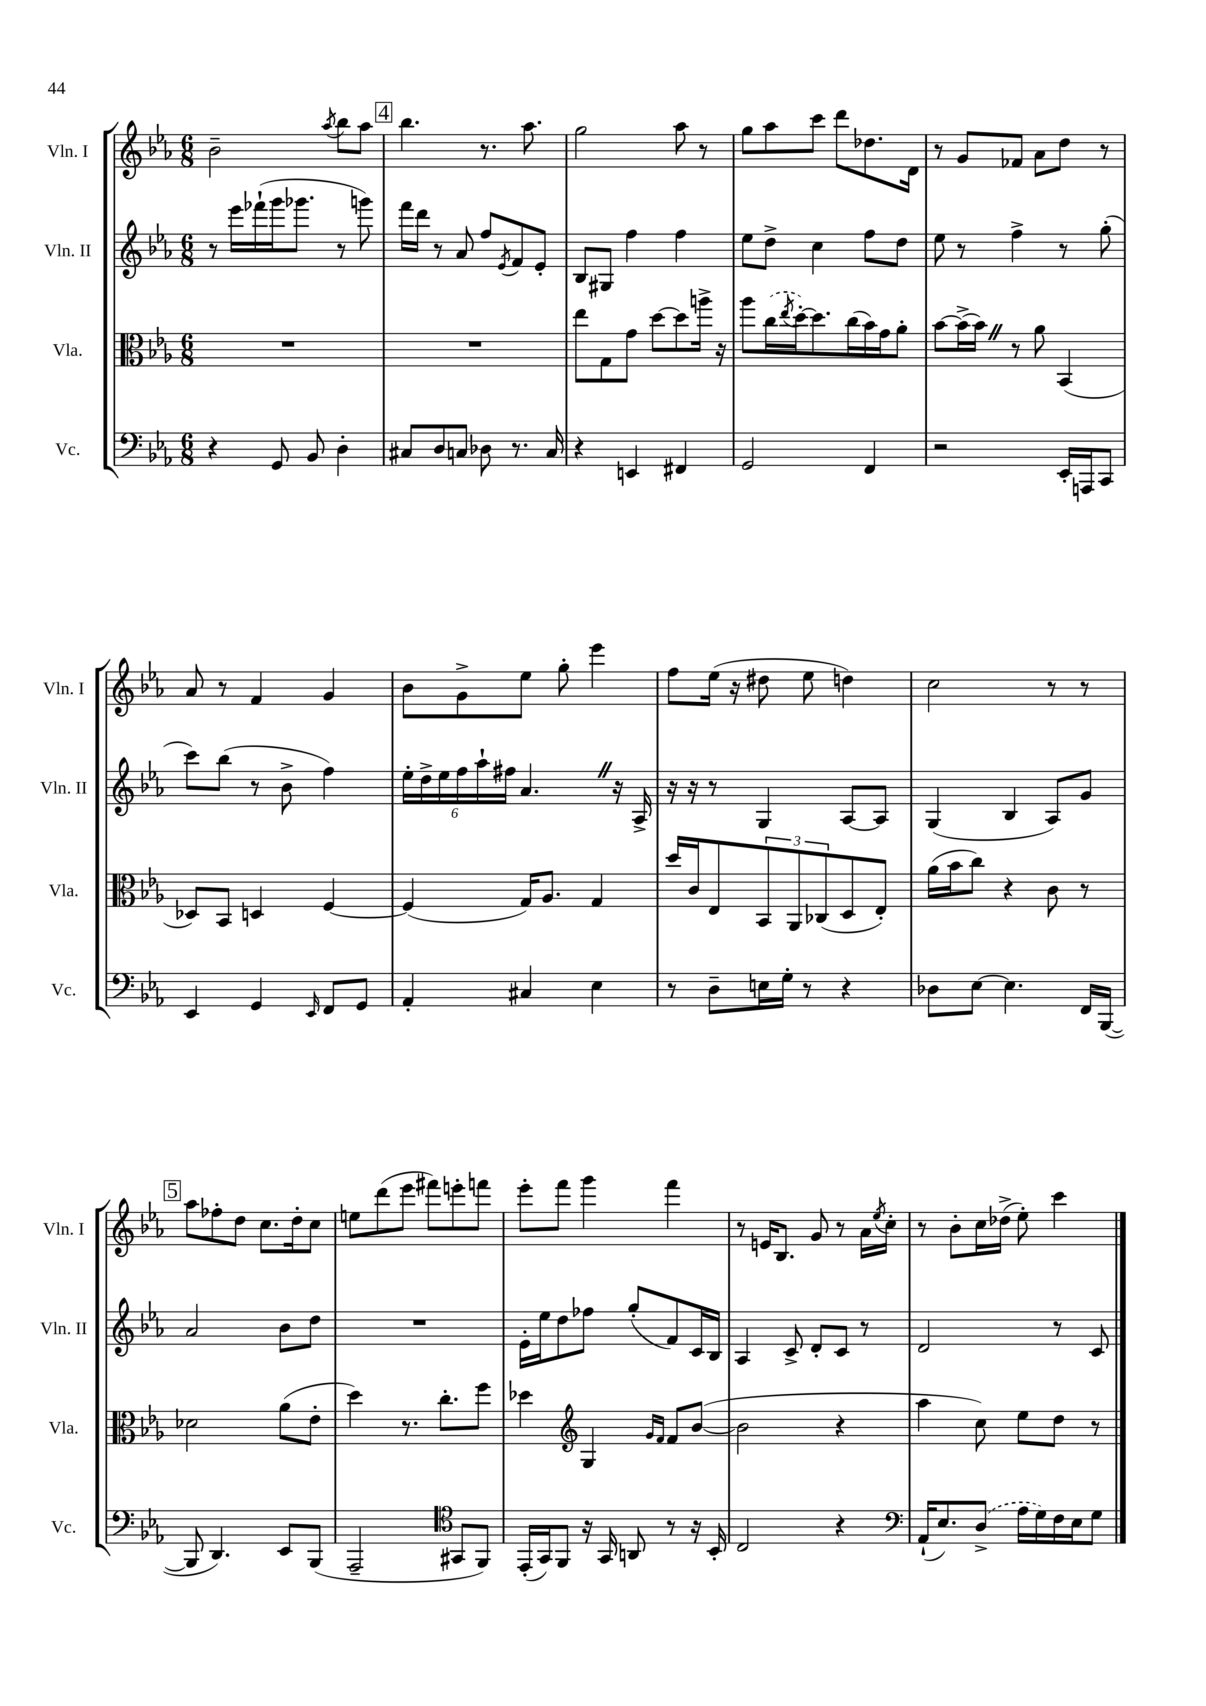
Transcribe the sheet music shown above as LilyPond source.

<<
\new StaffGroup <<
\new Staff = "s0" \with { instrumentName = "Vln. I" shortInstrumentName = "Vln. I" } {
    \clef treble \key ees \major \numericTimeSignature \time 6/8
    bes'2-- \acciaccatura { aes''8 } bes''8 aes''8 |
    \mark \markup { \box "4" } bes''4. r8. aes''8. |
    g''2 aes''8 r8 |
    g''8 aes''8 c'''8 d'''8 des''8. d'16 |
    r8 g'8 fes'8 aes'8 d''8 r8 |
    aes'8 r8 f'4 g'4 |
    bes'8 g'8-> ees''8 g''8-. ees'''4 |
    f''8 ees''16( r16 dis''8 ees''8 d''4) |
    c''2 r8 r8 |
    \mark \markup { \box "5" } aes''8 fes''8-. d''8 c''8. d''16-. c''8 |
    e''8 d'''8( ees'''8 fis'''8) e'''8-. f'''8 |
    ees'''8-. f'''8 g'''4 f'''4 |
    r8 e'16 bes8. g'8 r8 aes'16 \acciaccatura { ees''8 } c''16-. |
    r8 bes'8-. c''16 des''16->( ees''8-.) c'''4 \bar "|." |
}
\new Staff = "s1" \with { instrumentName = "Vln. II" shortInstrumentName = "Vln. II" } {
    \clef treble \key ees \major \numericTimeSignature \time 6/8
    r8 ees'''16 fes'''16-!( g'''16 ges'''8. r8 g'''8) |
    \mark \markup { \box "4" } f'''16 d'''16 r8 aes'8 f''8 \acciaccatura { ees'8 } f'8 ees'8-. |
    bes8 gis8 f''4 f''4 |
    ees''8 d''8-> c''4 f''8 d''8 |
    ees''8 r8 f''4-> r8 g''8-.( |
    c'''8) bes''8( r8 bes'8-> f''4) |
    \tuplet 6/4 { ees''16-. d''16-> ees''16 f''16 aes''16-! fis''16 } aes'4. \once \override BreathingSign.text = \markup { \musicglyph "scripts.caesura.straight" } \breathe r16 aes16-> |
    r16 r16 r8 g4 aes8~ aes8 |
    g4( bes4 aes8) g'8 |
    \mark \markup { \box "5" } aes'2 bes'8 d''8 |
    R2. |
    ees'16-. ees''16 d''8 fes''8 g''8-.( f'8) c'16 bes16 |
    aes4 c'8-> d'8-. c'8 r8 |
    d'2 r8 c'8 \bar "|." |
}
\new Staff = "s2" \with { instrumentName = "Vla." shortInstrumentName = "Vla." } {
    \clef alto \key ees \major \numericTimeSignature \time 6/8
    R2. |
    \mark \markup { \box "4" } R2. |
    ees''8 g8 g'8 d''8~ d''8 a''16-> r16 |
    aes''8 \once \slurDashed c''16( \acciaccatura { ees''8 } d''16~-.) d''8. c''16( bes'16) g'16 aes'8-. |
    bes'8~ bes'16->( bes'16) \once \override BreathingSign.text = \markup { \musicglyph "scripts.caesura.straight" } \breathe r8 aes'8 bes,4( |
    des8) bes,8 d4 f4~ |
    f4( g16) aes8. g4 |
    d''16 c'16 ees8 \tuplet 3/2 { bes,8 aes,8 ces8( } d8 ees8-.) |
    aes'16( bes'16 c''8) r4 c'8 r8 |
    \mark \markup { \box "5" } des'2 aes'8( ees'8-. |
    d''4) r8. c''8.-. f''8 |
    des''4 \clef treble g4 \grace { g'16 f'16 } f'8 bes'8~( |
    bes'2 r4 |
    aes''4 c''8) ees''8 d''8 r8 \bar "|." |
}
\new Staff = "s3" \with { instrumentName = "Vc." shortInstrumentName = "Vc." } {
    \clef bass \key ees \major \numericTimeSignature \time 6/8
    r4 g,8 bes,8 d4-. |
    \mark \markup { \box "4" } cis8 d8 c8 des8 r8. c16 |
    r4 e,4 fis,4 |
    g,2 f,4 |
    r2 ees,16-. a,,16 c,8 |
    ees,4 g,4 \grace { ees,16 } f,8 g,8 |
    aes,4-. cis4 ees4 |
    r8 d8-- e16 g16-. r8 r4 |
    des8 ees8~ ees4. f,16 bes,,16~( |
    \mark \markup { \box "5" } bes,,8 d,4.) ees,8 bes,,8( |
    aes,,2-- \clef tenor gis,8 f,8) |
    ees,16-.( g,16) f,8 r16 g,16 a,8 r8 r16 bes,16-. |
    c2 r4 |
    \clef bass aes,16-!( ees8.) \once \slurDashed d8->( aes16 g16) f16 ees16 g8 \bar "|." |
}
>>
>>
\layout { \context { \Score \remove "Bar_number_engraver" } }
